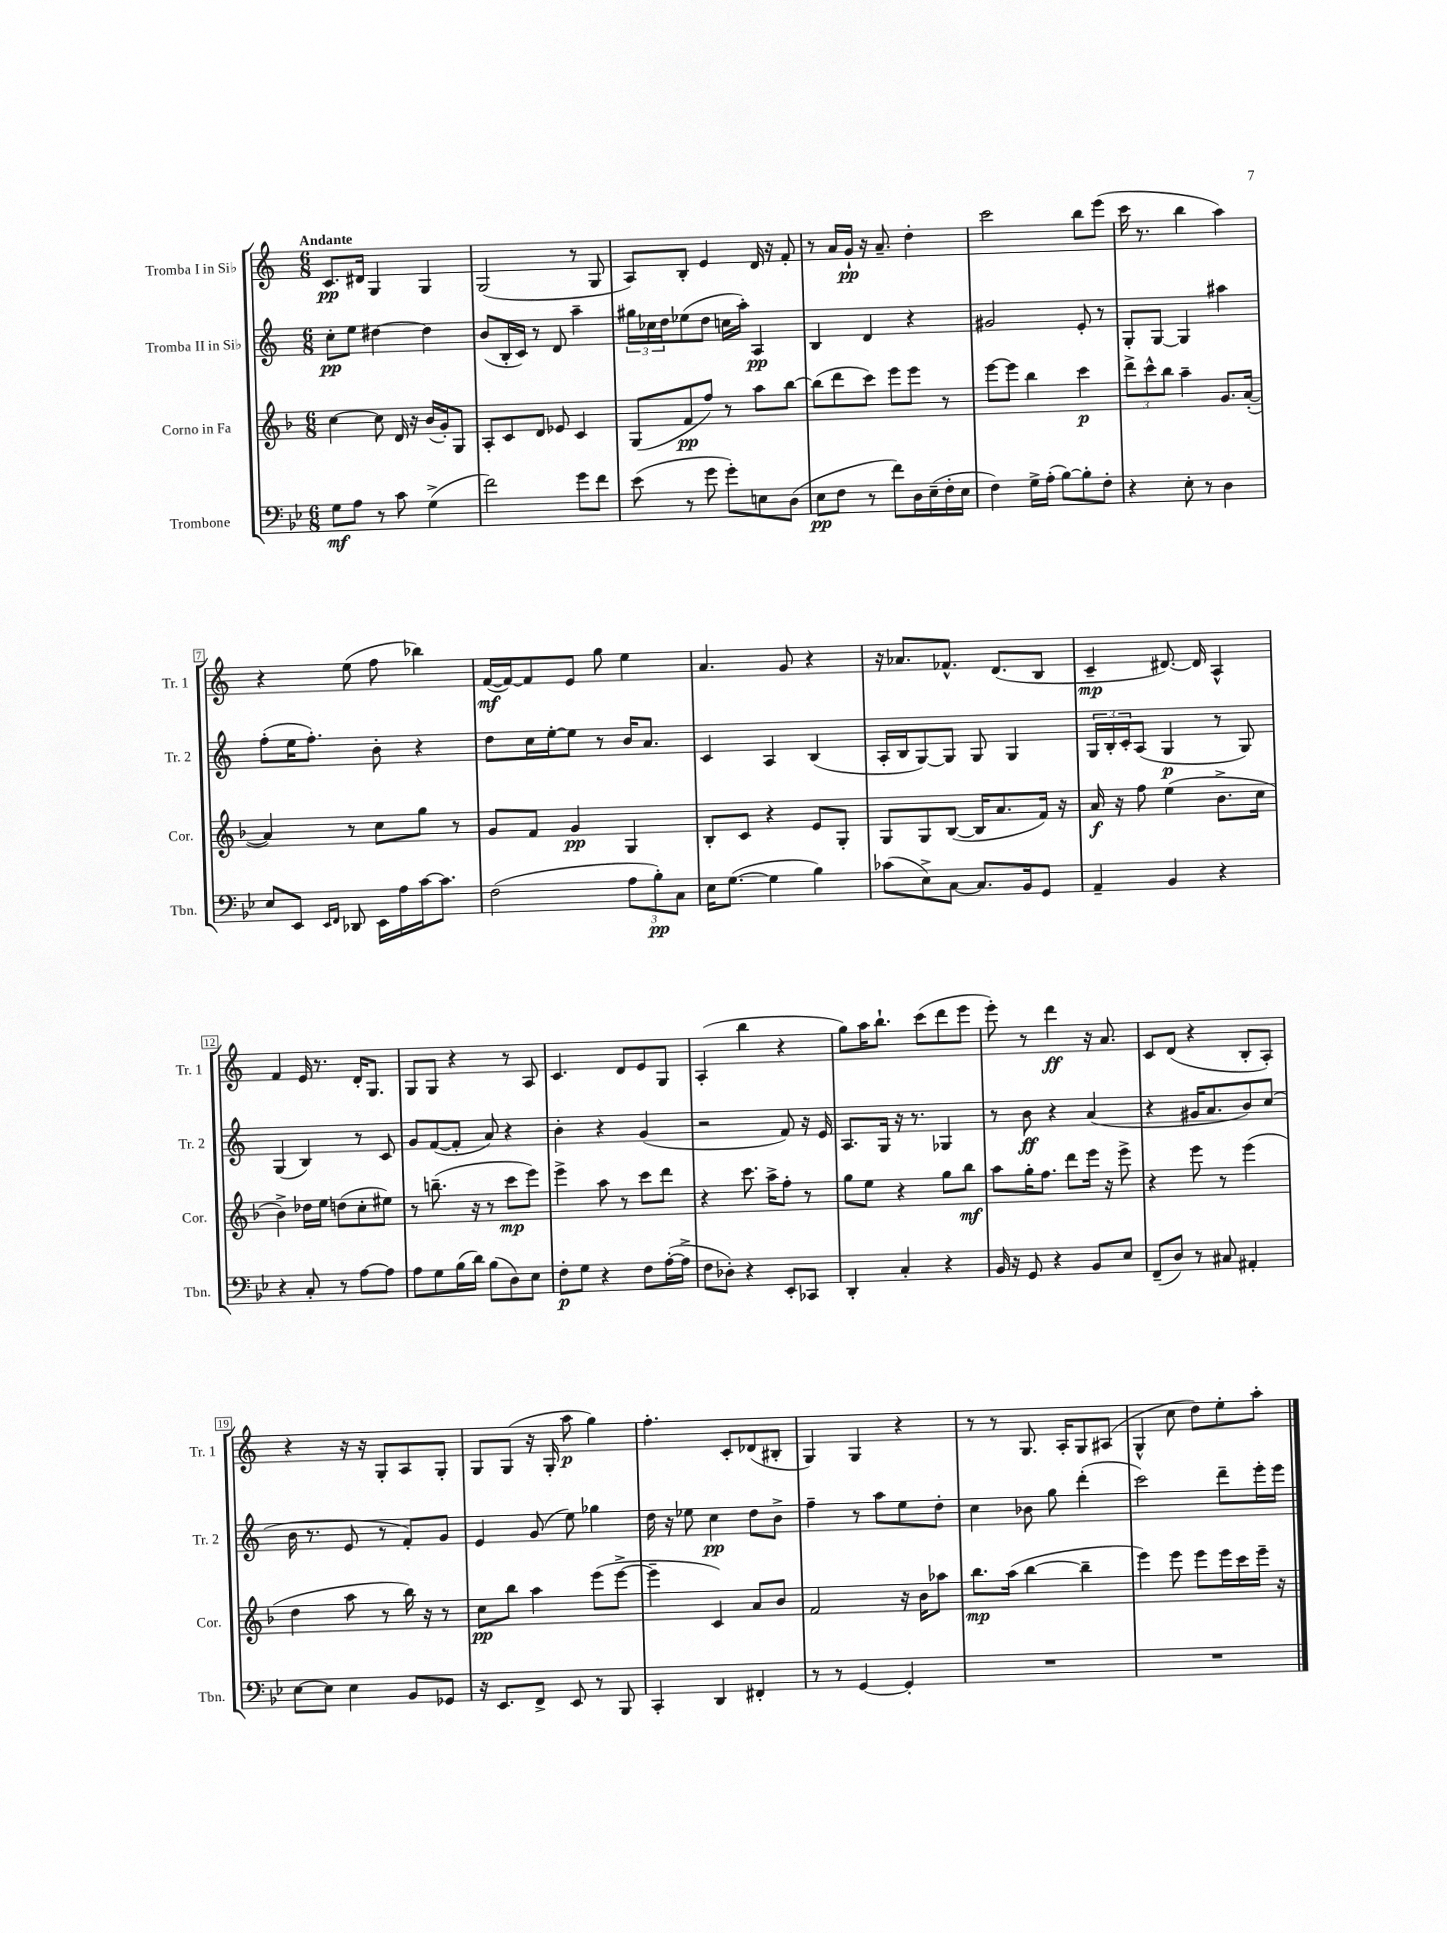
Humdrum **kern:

**kern	**dynam	**kern	**dynam	**kern	**dynam	**kern	**dynam
*part4	*part4	*part3	*part3	*part2	*part2	*part1	*part1
*staff4	*staff4	*staff3	*staff3	*staff2	*staff2	*staff1	*staff1
*I"Trombone	*	*I"Corno in Fa	*	*I"Tromba II in Si♭	*	*I"Tromba I in Si♭	*
*I'Tbn.	*	*I'Cor.	*	*I'Tr. 2	*	*I'Tr. 1	*
*clefF4	*	*clefG2	*	*clefG2	*	*clefG2	*
*k[b-e-]	*	*k[b-]	*	*k[]	*	*k[]	*
*M6/8	*	*M6/8	*	*M6/8	*	*M6/8	*
=1	=1	=1	=1	=1	=1	=1	=1
!	!	!	!	!	!	!LO:TX:a:B:t=Andante	!
8G\L	mf	[4cc\	.	8cc'\L	pp	8.c/L	pp
8A\J	.	.	.	8ee\J	.	.	.
.	.	.	.	.	.	16d#X/Jk	.
8r	.	8cc\]	.	[4dd#X\	.	4G/	.
8c\	.	16d/	.	.	.	.	.
.	.	16r	.	.	.	.	.
(4G^\	.	(16b-/LL	.	4dd#\]	.	4G/	.
.	.	16g'/J)	.	.	.	.	.
.	.	8G/J	.	.	.	.	.
=2	=2	=2	=2	=2	=2	=2	=2
2f\)	.	8A'/L	.	(8b/L	.	(2G/	.
.	.	8c/	.	16B'/L	.	.	.
.	.	.	.	16c/JJ)	.	.	.
.	.	8d/J	.	8r	.	.	.
.	.	8e-X/	.	8d/	.	.	.
8g\L	.	4c/	.	4aa~\	.	8r	.
8f\J	.	.	.	.	.	8G/	.
=3	=3	=3	=3	=3	=3	=3	=3
(8e-\	.	(8G/L	.	24gg#X\LL	.	8A/L)	.
.	.	.	.	24cc-X\	.	.	.
.	.	.	.	24dd\J	.	.	.
8r	.	8f/	pp	(8ee-X\	.	8B'/J	.
8g\	.	8ff/J)	.	8dd\J	.	4e/	.
8g'\L)	.	8r	.	16ccn\LL	.	.	.
.	.	.	.	16aa'\JJ)	.	.	.
8En\	.	8aa\L	.	4A/	pp	16d/	.
.	.	.	.	.	.	16r	.
(8D\J	.	[8bb-\J	.	.	.	8f'/	.
=4	=4	=4	=4	=4	=4	=4	=4
8E-\L	pp	(8bb-\L]	.	4B/	.	8r	.
8F\J	.	8ddd\	.	.	.	16a/LL	.
.	.	.	.	.	.	16g`/JJ	pp
8r	.	8ccc\J)	.	4d/	.	16r	.
.	.	.	.	.	.	8.a~/	.
8f\L)	.	8eee\L	.	.	.	.	.
16D\L	.	8eee\J	.	4r	.	4dd'\	.
(16E-~\	.	.	.	.	.	.	.
16F'\	.	8r	.	.	.	.	.
16E-\JJ	.	.	.	.	.	.	.
=5	=5	=5	=5	=5	=5	=5	=5
4F\)	.	[8eee\L	.	2g#X/	.	2ccc\	.
.	.	8eee\J]	.	.	.	.	.
16G^\LL	.	4bb-\	.	.	.	.	.
(16A'\JJ	.	.	.	.	.	.	.
[8B-\L)	.	.	.	.	.	.	.
8B-'\]	.	4ccc\	p	8e'/	.	8bb\L	.
8F'\J	.	.	.	8r	.	(8eee\J	.
=6	=6	=6	=6	=6	=6	=6	=6
4r	.	12ddd^\L	.	8G'/L	.	16ccc\	.
.	.	.	.	.	.	8.r	.
.	.	12ccc^^\	.	.	.	.	.
.	.	.	.	[8G/J	.	.	.
.	.	12bb-\J	.	.	.	.	.
8E-'\	.	4aa~\	.	4G/]	.	4bb\	.
8r	.	.	.	.	.	.	.
4D\	.	8.g/L	.	4aa#X\	.	4aa\)	.
.	.	([16a'/Jk	.	.	.	.	.
!!LO:LB:g=z
=7	=7	=7	=7	=7	=7	=7	=7
8E-/L	.	4a/])	.	(8ff'\L	.	4r	.
8EE-/J	.	.	.	16ee\K	.	.	.
.	.	.	.	8.ff'\J)	.	.	.
16qqEE-/LL	.	.	.	.	.	.	.
16qqFF/JJ	.	.	.	.	.	.	.
8DD-X/	.	8r	.	.	.	(8ee\	.
16EE-\LL	.	8cc\L	.	8b'\	.	8ff\	.
16A\	.	.	.	.	.	.	.
[16c\J	.	8gg\J	.	4r	.	4bb-X\)	.
8.c\J]	.	.	.	.	.	.	.
.	.	8r	.	.	.	.	.
=8	=8	=8	=8	=8	=8	=8	=8
(2F\	.	8g/L	.	8dd\L	.	([16f/LL	mf
.	.	.	.	.	.	16f/J_)	.
.	.	8f/J	.	16cc\L	.	8f/]	.
.	.	.	.	[16ee'\J	.	.	.
.	.	4g/	pp	8ee\J]	.	8e/J	.
.	.	.	.	8r	.	8gg\	.
12A\L	.	4G/	.	16b/KL	.	4ee\	.
.	.	.	.	8.a/J	.	.	.
12B-'\)	pp	.	.	.	.	.	.
12C\J	.	.	.	.	.	.	.
=9	=9	=9	=9	=9	=9	=9	=9
16E-\KL	.	8B-'/L	.	4c/	.	4.a/	.
([8.G\J	.	.	.	.	.	.	.
.	.	8c/J	.	.	.	.	.
4G\]	.	4r	.	4A/	.	.	.
.	.	.	.	.	.	8g/	.
4B-\)	.	8e/L	.	(4B/	.	4r	.
.	.	8G'/J	.	.	.	.	.
=10	=10	=10	=10	=10	=10	=10	=10
(8c-X\L	.	8G/L	.	16A'/LL	.	16r	.
.	.	.	.	16B/J	.	8.a-X/L	.
8E-^\)	.	8G/	.	[8G/)	.	.	.
[8C\J	.	([8B-/J	.	8G/J]	.	8.f-X^^/J	.
8.C/L]	.	16B-/KL]	.	8G/	.	.	.
.	.	8.a/	.	.	.	(8.d/L	.
.	.	.	.	4G/	.	.	.
16BB-/k	.	.	.	.	.	.	.
8GG/J	.	16f/Jk)	.	.	.	8B/J	.
.	.	16r	.	.	.	.	.
=11	=11	=11	=11	=11	=11	=11	=11
4AA~/	.	16a/	f	24G/LL	.	4c~/	mp
.	.	.	.	24B'/	.	.	.
.	.	16r	.	.	.	.	.
.	.	.	.	24c'/J	.	.	.
.	.	8ff\	.	(8A/J	.	.	.
4BB-/	.	(4ee\	.	4G/	p	[8.d#X/)	.
.	.	.	.	.	.	16d#/]	.
4r	.	8.b-^\L	.	8r	.	4A^^/	.
.	.	.	.	8G/)	.	.	.
.	.	16cc\Jk	.	.	.	.	.
!!LO:LB:g=z
=12	=12	=12	=12	=12	=12	=12	=12
4r	.	4b-^\)	.	(4G/	.	4f/	.
8C'/	.	16dd-X\LL	.	4B/)	.	16e/	.
.	.	16ee\JJ	.	.	.	8.r	.
8r	.	(8ddn\L	.	.	.	.	.
[8A\L	.	8cc'\	.	8r	.	16d'/KL	.
.	.	.	.	.	.	8.G/J	.
8A\J]	.	8ee#X\J)	.	8c/	.	.	.
=13	=13	=13	=13	=13	=13	=13	=13
8A\L	.	8r	.	8g/L	.	8G/L	.
8G\	.	(8.bbn~\	.	([8f/	.	8G/J	.
(16B-\L	.	.	.	8f'/J]	.	4r	.
16d\JJ)	.	16r	.	.	.	.	.
(8B-\L	.	8r	.	8a/)	.	.	.
8D\)	.	8ccc\L	mp	4r	.	8r	.
8E-\J	.	8eee\J)	.	.	.	8A/	.
=14	=14	=14	=14	=14	=14	=14	=14
8F'\L	p	4eee^\	.	4b'\	.	4.c/	.
8G\J	.	.	.	.	.	.	.
4r	.	8aa\	.	4r	.	.	.
.	.	8r	.	.	.	8d/L	.
8F\L	.	8ccc\L	.	(4g/	.	8e/	.
([16A'\L	.	8ddd\J	.	.	.	8G/J	.
16A^\JJ]	.	.	.	.	.	.	.
=15	=15	=15	=15	=15	=15	=15	=15
8F\L	.	4r	.	2r	.	(4A'/	.
8D-X'\J)	.	.	.	.	.	.	.
4r	.	8.ccc\	.	.	.	4bb\	.
.	.	16aa^\KL	.	.	.	.	.
8EE-'/L	.	8ff'\J	.	8f/)	.	4r	.
8CC-X/J	.	8r	.	16r	.	.	.
.	.	.	.	16e/	.	.	.
=16	=16	=16	=16	=16	=16	=16	=16
4DD'/	.	8gg\L	.	8.A/L	.	8gg\L)	.
.	.	8ee\J	.	.	.	16aa\K	.
.	.	.	.	16G/Jk	.	8.bb`\J	.
4C'/	.	4r	.	16r	.	.	.
.	.	.	.	8.r	.	.	.
.	.	.	.	.	.	(8ccc\L	.
4r	.	8gg\L	.	4G-X/	.	8ddd\	.
.	.	8bb-\J	mf	.	.	8eee\J	.
=17	=17	=17	=17	=17	=17	=17	=17
16BB-/	.	8aa\L	.	8r	.	8eee'\)	.
16r	.	.	.	.	.	.	.
8GG/	.	16gg'\K	.	8b\	ff	8r	.
.	.	8.ff\J	.	.	.	.	.
4r	.	.	.	4r	.	4ddd\	ff
.	.	8ddd\L	.	.	.	.	.
8BB-/L	.	16eee\Jk	.	(4a/	.	16r	.
.	.	16r	.	.	.	8.a/	.
8E-/J	.	8eee^\	.	.	.	.	.
=18	=18	=18	=18	=18	=18	=18	=18
(8FF~/L	.	4r	.	4r	.	8c/L	.
8D/J)	.	.	.	.	.	(8d/J	.
8r	.	8eee\	.	16g#X/KL	.	4r	.
.	.	.	.	8.a/	.	.	.
8C#X/	.	8r	.	.	.	.	.
4AA#X'/	.	(4eee\	.	8b/)	.	8B'/L	.
.	.	.	.	(8cc/J	.	8A'/J)	.
!!LO:LB:g=z
=19	=19	=19	=19	=19	=19	=19	=19
[8E-\L	.	4dd\	.	16b\	.	4r	.
.	.	.	.	8.r	.	.	.
8E-\J]	.	.	.	.	.	.	.
4E-\	.	8aa\	.	8e/	.	16r	.
.	.	.	.	.	.	16r	.
.	.	8r	.	8r	.	8G'/L	.
8BB-/L	.	16bb-\)	.	8f'/L)	.	8A/	.
.	.	16r	.	.	.	.	.
8GG-X/J	.	8r	.	8g/J	.	8G'/J	.
=20	=20	=20	=20	=20	=20	=20	=20
16r	.	8cc\L	pp	4e/	.	8G/L	.
8.EE-/L	.	.	.	.	.	.	.
.	.	8bb-\J	.	.	.	(8G/J	.
8FF^/J	.	4aa\	.	(8g/	.	16r	.
.	.	.	.	.	.	16G'/	.
8EE-/	.	.	.	8ee\)	.	8aa\	p
8r	.	(8eee\L	.	4gg-X\	.	4gg\)	.
8BBB-/	.	[8eee^\J	.	.	.	.	.
=21	=21	=21	=21	=21	=21	=21	=21
4CC'/	.	4eee~\]	.	16dd\	.	4.ff'\	.
.	.	.	.	16r	.	.	.
.	.	.	.	8ee-X\	.	.	.
4DD/	.	4c/)	.	4cc\	pp	.	.
.	.	.	.	.	.	8c'/L	.
4FF#X'/	.	8a/L	.	8dd\L	.	(8d-X/	.
.	.	8b-/J	.	8b^\J	.	8B#X'/J	.
=22	=22	=22	=22	=22	=22	=22	=22
8r	.	2f/	.	4ff~\	.	4G/)	.
8r	.	.	.	.	.	.	.
[4GG/	.	.	.	8r	.	4G/	.
.	.	.	.	8aa\L	.	.	.
4GG'/]	.	16r	.	8ee\	.	4r	.
.	.	16b-\KL	.	.	.	.	.
.	.	8aa-X\J	.	8dd'\J	.	.	.
=23	=23	=23	=23	=23	=23	=23	=23
2.r	.	8.bb-\L	mp	4cc\	.	8r	.
.	.	.	.	.	.	8r	.
.	.	(16aa\Jk	.	.	.	.	.
.	.	[4bb-\	.	8b-X\	.	8.G/	.
.	.	.	.	8gg\	.	.	.
.	.	.	.	.	.	16A'/KL	.
.	.	4bb-~\]	.	(4ddd'\	.	8G/	.
.	.	.	.	.	.	(8A#X/J	.
=24	=24	=24	=24	=24	=24	=24	=24
2.r	.	4eee\)	.	2ccc\)	.	4G^^/	.
.	.	8eee\	.	.	.	8cc\	.
.	.	8eee\L	.	.	.	8dd\L)	.
.	.	16eee\L	.	8ddd~\L	.	8ee'\	.
.	.	16ccc\	.	.	.	.	.
.	.	16eee~\JJ	.	16eee'\L	.	8aa'\J	.
.	.	16r	.	16eee\JJ	.	.	.
==	==	==	==	==	==	==	==
*-	*-	*-	*-	*-	*-	*-	*-
